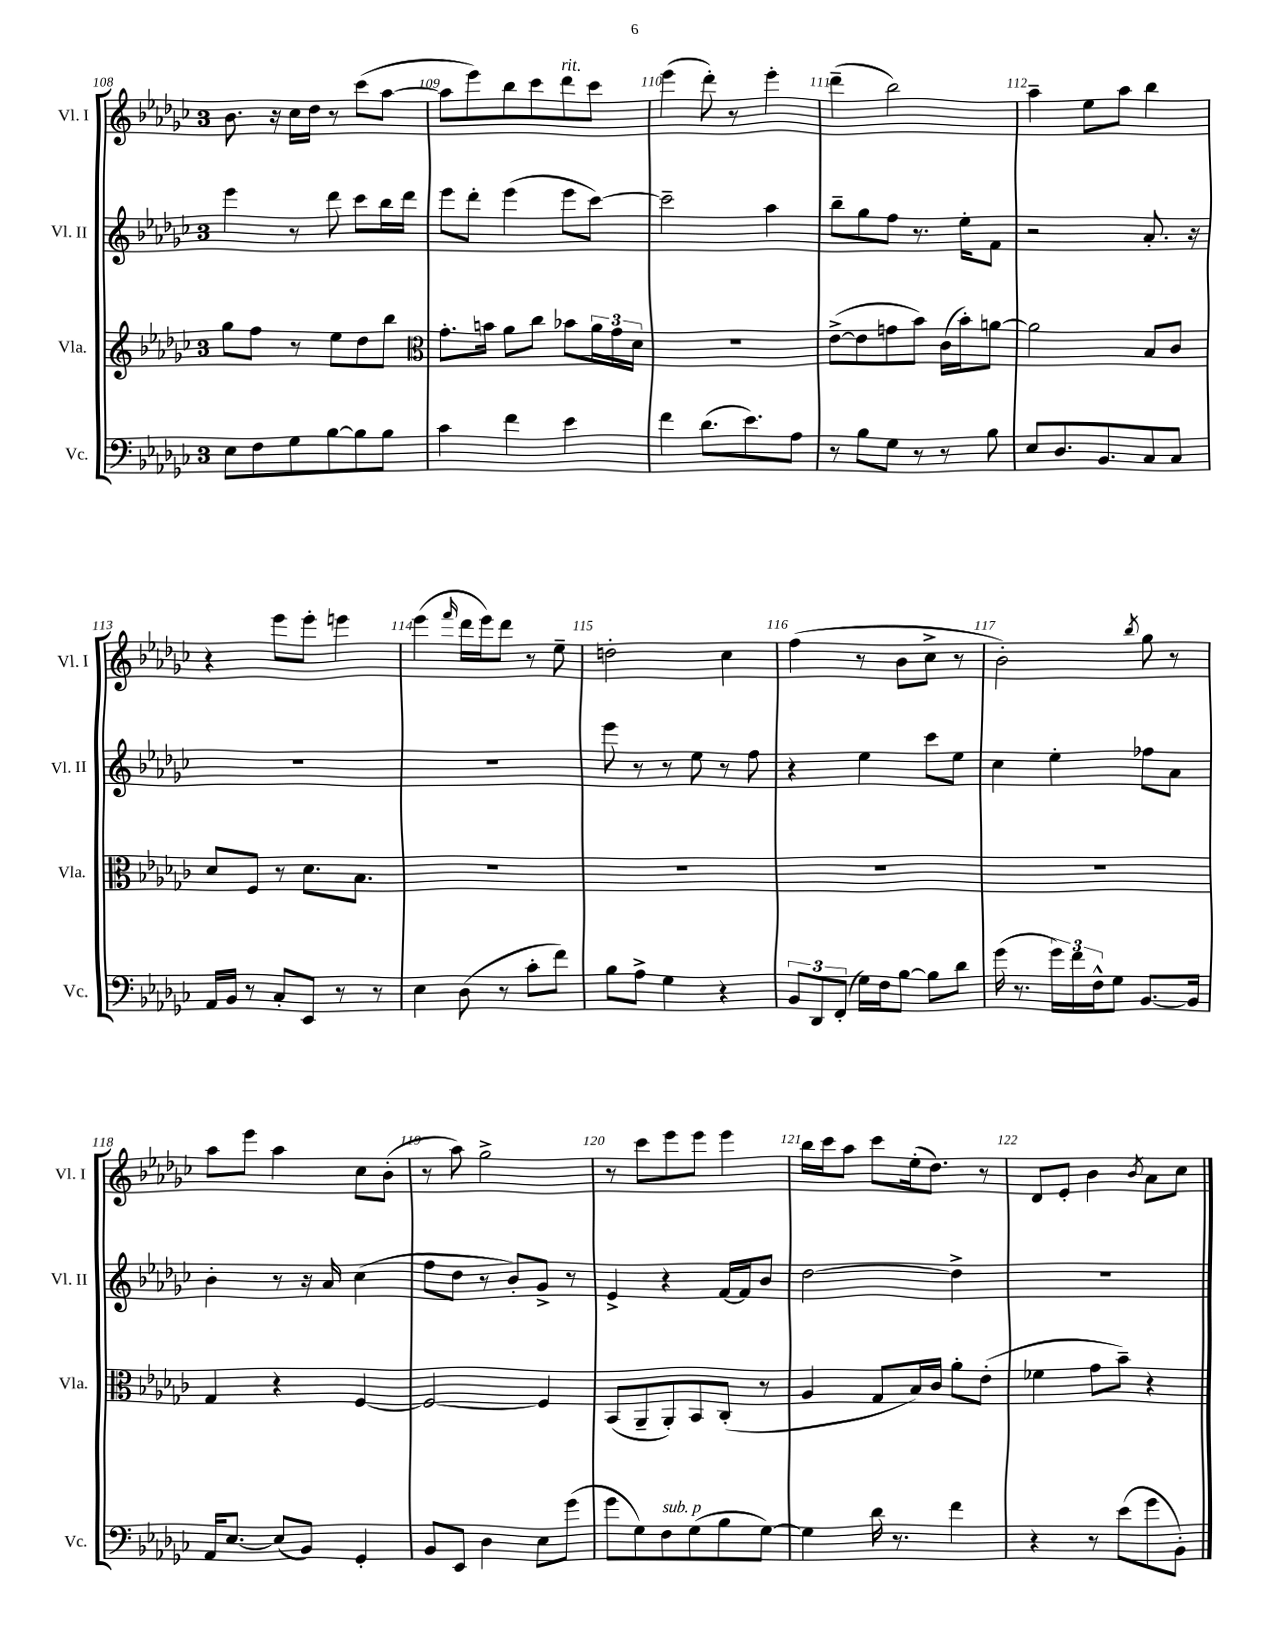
<<
\new StaffGroup <<
\new Staff = "s0" \with { instrumentName = "Vl. I" shortInstrumentName = "Vl. I" } {
    \clef treble \key ges \major \once \override Staff.TimeSignature.style = #'single-digit \time 3/4
    bes'8. r16 ces''16 des''16 r8 ces'''8( aes''8~ |
    aes''8 ees'''8) bes''8 ces'''8 des'''8^\markup { \italic "rit." } ces'''8 |
    ees'''4( des'''8-.) r8 ees'''4-. |
    des'''4--( bes''2) |
    aes''4-- ees''8 aes''8 bes''4 |
    r4 ees'''8 ees'''8-. e'''4 |
    ees'''4( \grace { f'''16 } des'''16 ees'''16) des'''8 r8 ees''8-- |
    d''2-. ces''4 |
    f''4( r8 bes'8 ces''8-> r8 |
    bes'2-.) \acciaccatura { bes''8 } ges''8 r8 |
    aes''8 ees'''8 aes''4 ces''8 bes'8-.( |
    r8 aes''8) ges''2-> |
    r8 ces'''8 ees'''8 ees'''8 ees'''4 |
    bes''16 ces'''16 aes''8 ces'''8 ees''16-.( des''8.) r8 |
    des'8 ees'8-. bes'4 \acciaccatura { bes'8 } aes'8 ces''8 \bar "|." |
}
\new Staff = "s1" \with { instrumentName = "Vl. II" shortInstrumentName = "Vl. II" } {
    \clef treble \key ges \major \once \override Staff.TimeSignature.style = #'single-digit \time 3/4
    ees'''4 r8 des'''8 ces'''8 bes''16 des'''16 |
    ees'''8 des'''8-. ees'''4( ees'''8 ces'''8~) |
    ces'''2-- aes''4 |
    bes''8-- ges''8 f''8 r8. ees''16-. f'8 |
    r2 aes'8.-. r16 |
    R2. |
    R2. |
    ees'''8 r8 r8 ees''8 r8 f''8 |
    r4 ees''4 ces'''8 ees''8 |
    ces''4 ees''4-. fes''8 aes'8 |
    bes'4-. r8 r16 aes'16 ces''4( |
    f''8 des''8 r8 bes'8-.) ges'8-> r8 |
    ees'4-> r4 f'16~ f'16 bes'8 |
    des''2~ des''4-> |
    R2. \bar "|." |
}
\new Staff = "s2" \with { instrumentName = "Vla." shortInstrumentName = "Vla." } {
    \clef treble \key ges \major \once \override Staff.TimeSignature.style = #'single-digit \time 3/4
    ges''8 f''8 r8 ees''8 des''8 bes''8 |
    \clef alto ges'8.-. b'16 aes'8 ces''8 bes'8 \tuplet 3/2 { aes'16 ges'16 des'16 } |
    R2. |
    ees'8~->( ees'8 g'8 bes'8) ces'16( bes'16-.) a'8~ |
    a'2 bes8 ces'8 |
    des'8 f8 r8 des'8. bes8. |
    R2. |
    R2. |
    R2. |
    R2. |
    ges4 r4 f4~ |
    f2~ f4 |
    bes,8( aes,8-- aes,8-.) bes,8 ces8-.( r8 |
    aes4 ges8 bes16) ces'16 aes'8-. ees'8-.( |
    fes'4 ges'8 bes'8--) r4 \bar "|." |
}
\new Staff = "s3" \with { instrumentName = "Vc." shortInstrumentName = "Vc." } {
    \clef bass \key ges \major \once \override Staff.TimeSignature.style = #'single-digit \time 3/4
    ees8 f8 ges8 bes8~ bes8 bes8 |
    ces'4 f'4 ees'4 |
    f'4 des'8.( ees'8.) aes8 |
    r8 bes8 ges8 r8 r8 bes8 |
    ees8 des8. bes,8. ces8 ces8 |
    aes,16 bes,16 r8 ces8-. ees,8 r8 r8 |
    ees4 des8( r8 ces'8-. f'8) |
    bes8 aes8-> ges4 r4 |
    \tuplet 3/2 { bes,8 des,8 f,8-.( } ges16) f16 bes8~ bes8 des'8 |
    ges'16( r8. \tuplet 3/2 { ges'16) f'16 f16-^ } ges8 bes,8.~ bes,16 |
    aes,16 ees8.~ ees8( bes,8) ges,4-. |
    bes,8 ees,8 des4 ees8 ges'8( |
    ges'8 ges8) f8^\markup { \italic "sub. p" } ges8( bes8 ges8~) |
    ges4 des'16 r8. f'4 |
    r4 r8 ees'8( ges'8 bes,8-.) \bar "|." |
}
>>
>>
\layout { \context { \Score currentBarNumber = #108 \override BarNumber.break-visibility = ##(#f #t #t) barNumberVisibility = #all-bar-numbers-visible } }
